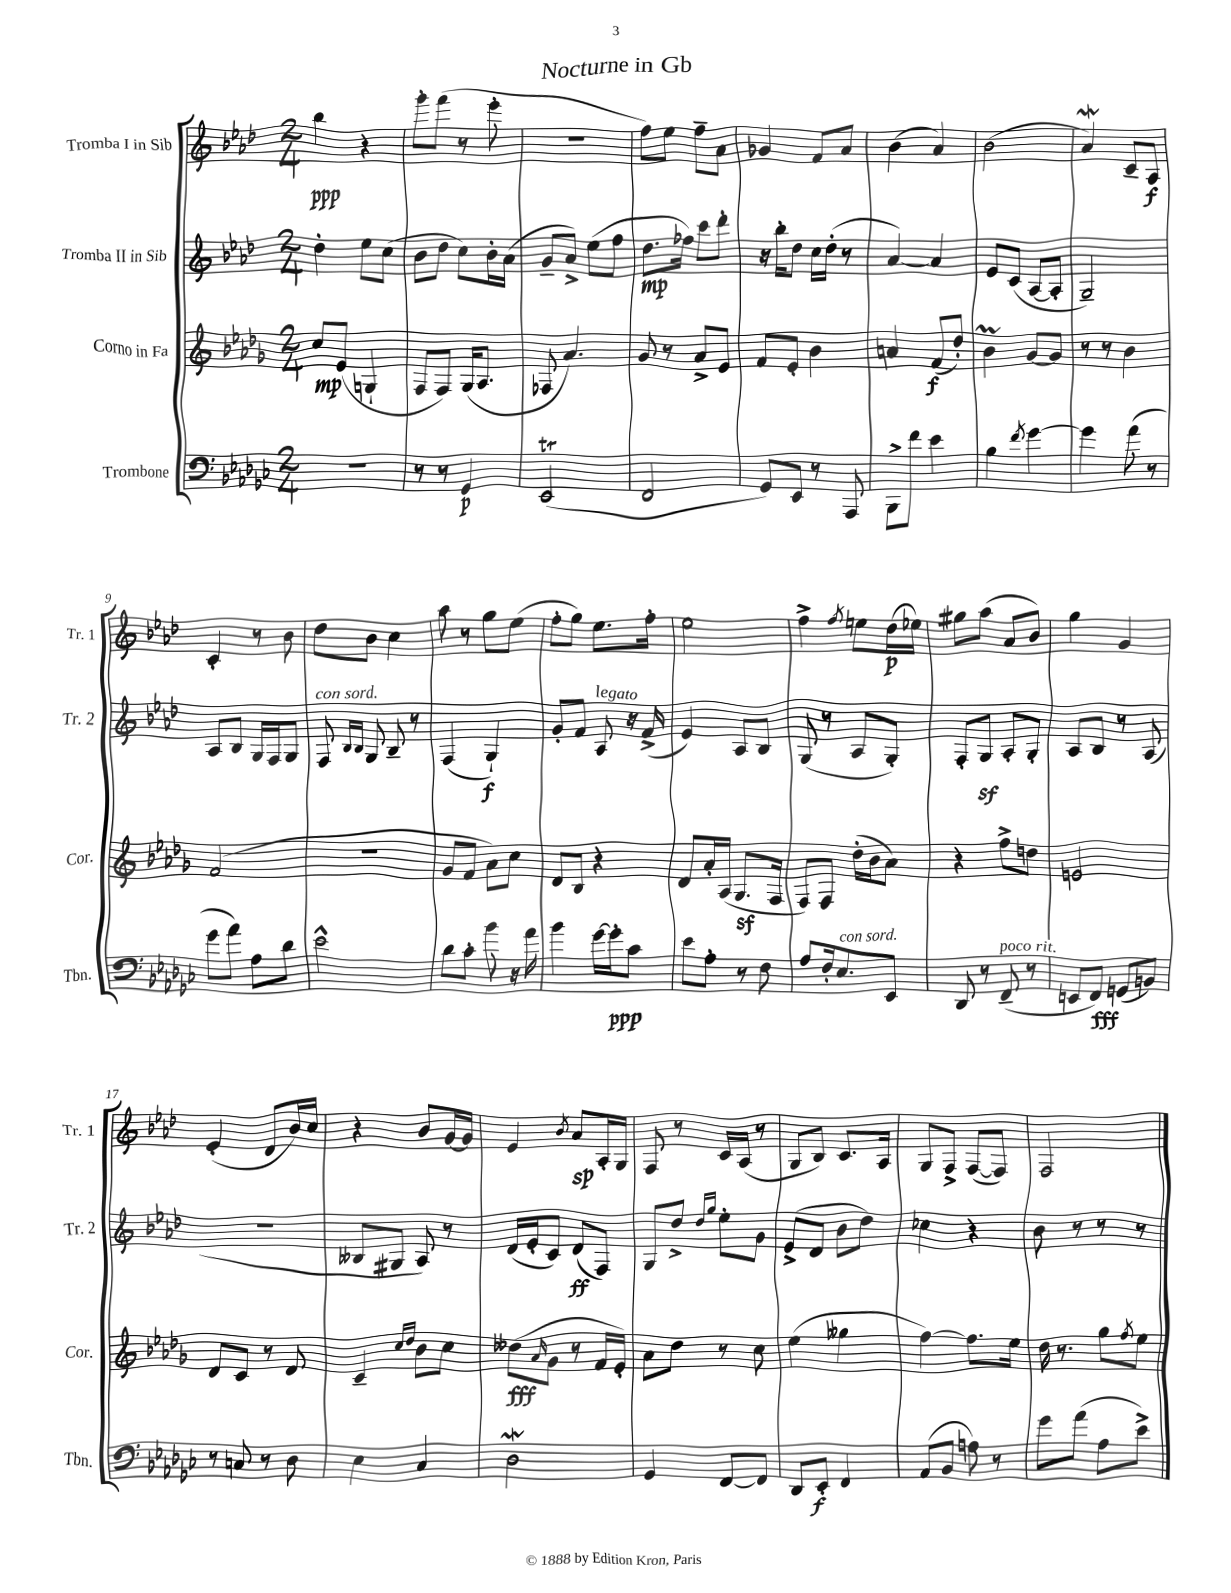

**kern	**kern	**kern	**kern
*staff4	*staff3	*staff2	*staff1
*clefF4	*clefG2	*clefG2	*clefG2
*k[b-e-a-d-g-c-]	*k[b-e-a-d-g-]	*k[b-e-a-d-]	*k[b-e-a-d-]
*M2/4	*M2/4	*M2/4	*M2/4
2r	8cc	4dd-'	4bb-
.	(8e-	.	.
.	4G`	8ee-	4r
.	.	(8cc	.
=	=	=	=
8r	8F	8b-	8ggg'
8r	8F)	8dd-	(8fff
4GG-	(16G-	8cc)	8r
.	8.A-	.	.
.	.	16b-'	8eee-'
.	.	(16a-	.
=	=	=	=
(2EE-	8F-	8g~	2r
.	4.a-)	8a-^)	.
.	.	(8ee-	.
.	.	8ff	.
=	=	=	=
2FF	8g-	8.dd-	8ff)
.	8r	.	8ee-
.	.	16ff-)	.
.	8a-^	8ccc	8ff~
.	8e-	8ddd-'	8a-
=	=	=	=
8GG-)	8f	16r	4g-
.	.	16bb-'	.
8EE-	8e-'	8dd-	.
8r	4b-	16cc	8f
.	.	(16dd-'	.
8AAA-	.	8r	8a-
=	=	=	=
8BBB-^	4a	[4a-)	(4b-
8f	.	.	.
4e-	(8f	4a-]	4a-)
.	8dd-')	.	.
=	=	=	=
4B-	4b-	8e-	(2b-
.	.	(8c	.
8qf	.	.	.
[4g-	[8g-	[8A-	.
.	8g-]	8A-']	.
=	=	=	=
4g-]	8r	2G~)	4a-)
.	8r	.	.
(8a-	4b-	.	8c~
8r	.	.	8A-
=	=	=	=
8g-	(2f	8A-	4c'
8a-)	.	8B-	.
8A-	.	16G	8r
.	.	16F	.
8d-	.	8G	8b-
=	=	=	=
2e-^^	2r	8F	8dd-
.	.	16qqB-	.
.	.	16qqB-	.
.	.	8G	8b-
.	.	8B-~	4cc
.	.	8r	.
=	=	=	=
8d-	8g-	(4F	8aa-
8c-'	8f	.	8r
8b-	8a-)	4G`)	8gg
16r	8cc	.	(8ee-
16a-	.	.	.
=	=	=	=
4b-	8d-	8g'	8ff'
.	8B-	8f	8gg)
[16g-	4r	8A-	8.ee-
16g-']	.	.	.
8c-	.	16r	.
.	.	(16f^	16ff'
=	=	=	=
8e-	8d-	4e-)	2ee-
8A-'	16a-'	.	.
.	(16A-	.	.
8r	8.G-	8A-	.
8F	.	8B-	.
.	16F	.	.
=	=	=	=
8A-	8F)	(8G	4ff^
16F'	8F	8r	.
8.E-	.	.	.
.	.	.	8qff
.	(16dd-'	8A-	8ee
.	16b-	.	.
8EE-	8a-)	8G')	(16dd-
.	.	.	16ee-)
=	=	=	=
8DD-	4r	8F'	8gg#
8r	.	8G	(8aa-
(8FF~	8ff^	8A-'	8a-
8r	8dd	8G'	8b-)
=	=	=	=
8EE	2e	8A-	4gg
8FF)	.	8B-	.
(8GG	.	8r	4g
8BB)	.	(8A-	.
=	=	=	=
8r	8d-	2r	(4e-'
8C	8c	.	.
8r	8r	.	8d-
8D-	8d-	.	16b-)
.	.	.	16cc
=	=	=	=
4E-	4c~	8B--	4r
.	.	8G#	.
.	16qqcc	.	.
.	16qqdd-	.	.
4C-	8b-	8A-)	8b-
.	8cc	8r	[16g
.	.	.	16g]
=	=	=	=
2D-	(8dd--	(16d-	4e-
.	.	16e-'	.
.	16qqa-	.	.
.	8g-	8c)	.
.	.	.	8qb-
.	8r	(8d-	8a-
.	16f	8F)	16A-'
.	16e-')	.	16G
=	=	=	=
4GG-	8a-	8G	8F
.	8dd-	8dd-^	8r
.	.	16qqdd-	.
.	.	16qqgg	.
[8FF	8r	8ee-'	16c
.	.	.	(16A-
8FF]	8cc	8g	8r
=	=	=	=
8DD-	(4ee-	(8e-^	8G
8EE-'	.	8d-	8B-)
4FF	4gg--	8b-	8.c
.	.	8dd-)	.
.	.	.	16A-
=	=	=	=
(8AA-	[4ff)	4cc-	8G
8BB-	.	.	8F^
8A)	8.ff]	4r	([8F
8r	.	.	8F])
.	16ee-	.	.
=	=	=	=
8g-	16dd-	8b-	2F
.	8.r	.	.
(8a-	.	8r	.
8A-	8gg-	8r	.
.	8qff	.	.
8e-^)	8ee-	8r	.
==	==	==	==
*-	*-	*-	*-
